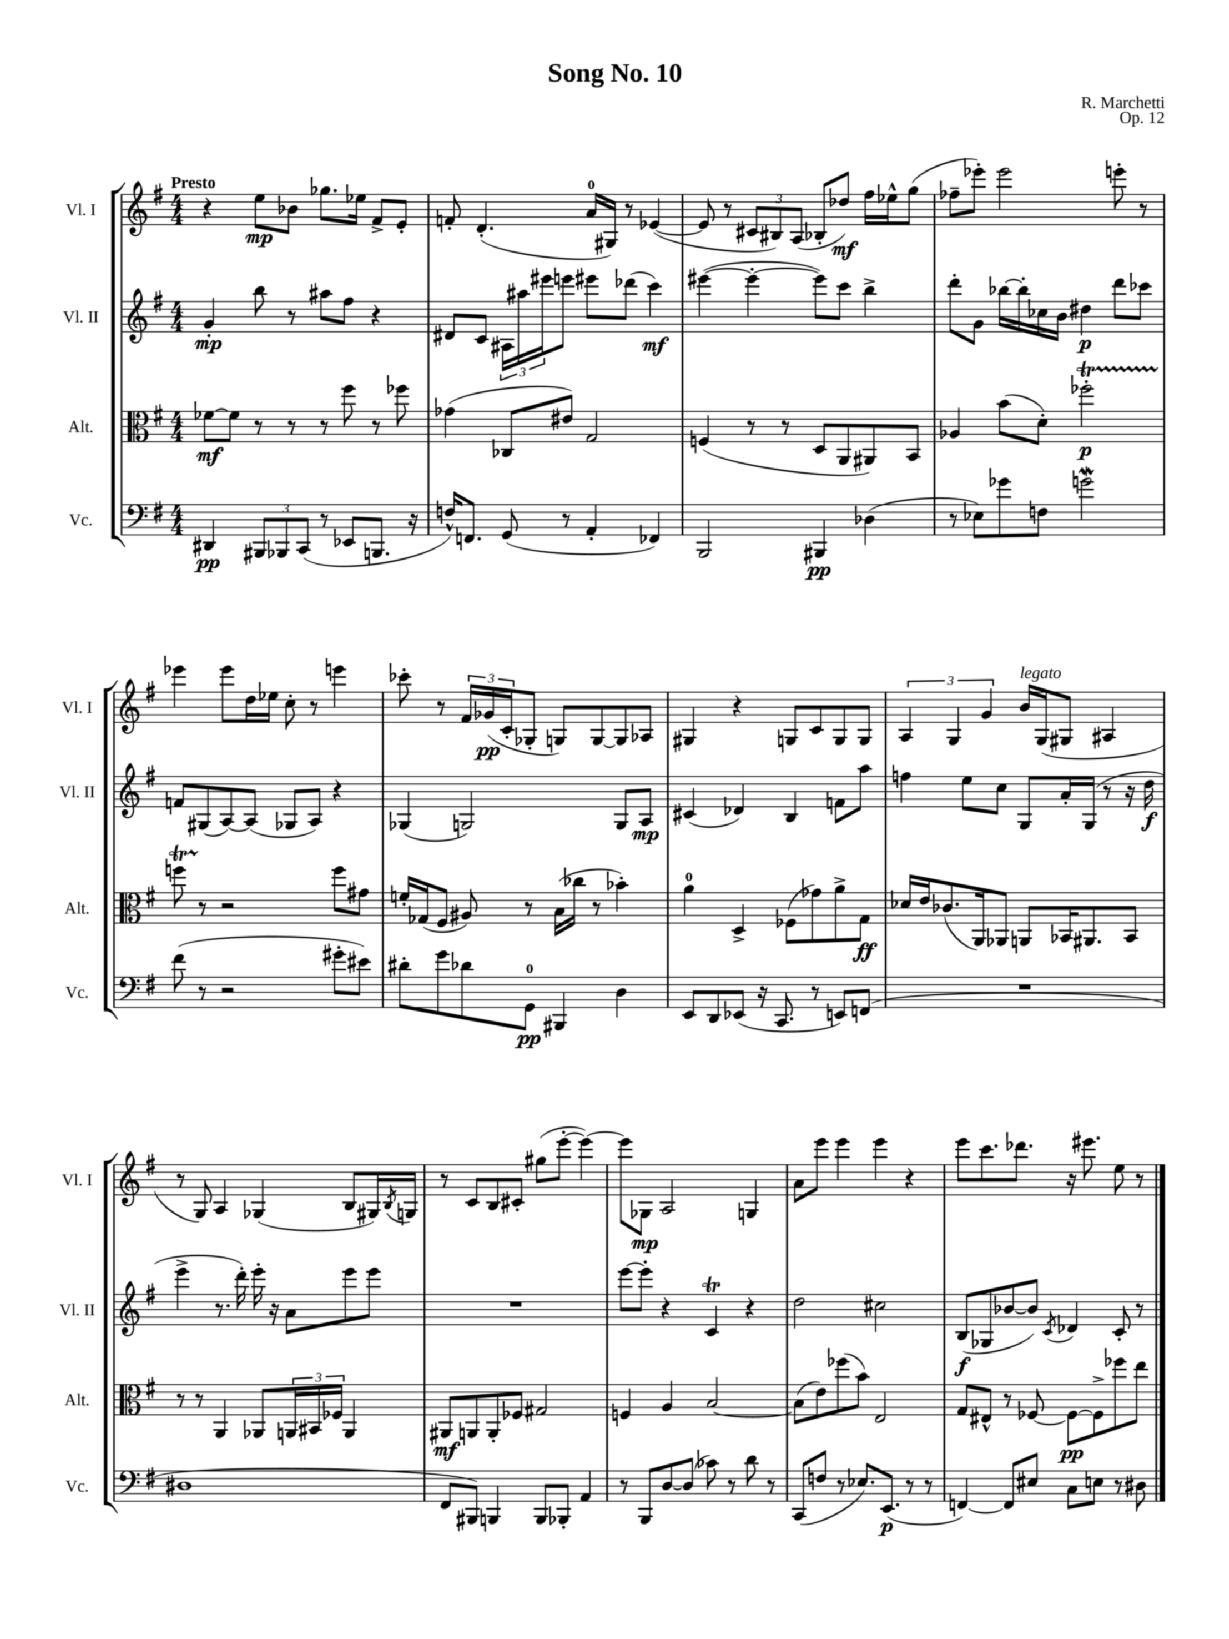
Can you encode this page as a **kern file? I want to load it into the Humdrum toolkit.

**kern	**dynam	**kern	**dynam	**kern	**dynam	**kern	**dynam
*part4	*part4	*part3	*part3	*part2	*part2	*part1	*part1
*staff4	*staff4	*staff3	*staff3	*staff2	*staff2	*staff1	*staff1
*I"Vc.	*	*I"Alt.	*	*I"Vl. II	*	*I"Vl. I	*
*I'Vc.	*	*I'Alt.	*	*I'Vl. II	*	*I'Vl. I	*
*clefF4	*	*clefC3	*	*clefG2	*	*clefG2	*
*k[f#]	*	*k[f#]	*	*k[f#]	*	*k[f#]	*
*M4/4	*	*M4/4	*	*M4/4	*	*M4/4	*
=1	=1	=1	=1	=1	=1	=1	=1
!	!	!	!	!	!	!LO:TX:a:B:t=Presto	!
4DD#X/	pp	[8f-X\L	mf	4g'/	mp	4r	.
.	.	8f-\J]	.	.	.	.	.
12BBB#X/L	.	8r	.	8bb\	.	8ee\L	mp
12BBB-X/	.	.	.	.	.	.	.
.	.	8r	.	8r	.	8b-X\J	.
(12CC/J	.	.	.	.	.	.	.
8r	.	8r	.	8aa#X\L	.	8.gg-X\L	.
8EE-X/L	.	8ff#\	.	8ff#\J	.	.	.
.	.	.	.	.	.	16ee-X\Jk	.
8.BBBn/J	.	8r	.	4r	.	8f#^/L	.
.	.	8ff-X\	.	.	.	8e'/J	.
16r	.	.	.	.	.	.	.
=2	=2	=2	=2	=2	=2	=2	=2
16Fn^^/KL)	.	(4g-X\	.	8d#X/L	.	8fn'/	.
8.FFn/J	.	.	.	.	.	.	.
.	.	.	.	8c/J	.	(4.d'/	.
(8GG/	.	8C-X/L	.	24A#X\LL	.	.	.
.	.	.	.	24aa#X\	.	.	.
.	.	.	.	24eee#X\J	.	.	.
8r	.	8e#X/J)	.	8eeen\J	.	.	.
4AA'/	.	2G/	.	8eee#X\L	.	16a/LL	.
.	.	.	.	.	.	16G#X/JJ)	.
.	.	.	.	(8ddd-X\J	.	8r	.
4FF-X/)	.	.	.	4ccc\)	mf	([4e-X/	.
=3	=3	=3	=3	=3	=3	=3	=3
2BBB/	.	(4Fn/	.	([4eee#X\	.	8e-/]	.
.	.	.	.	.	.	8r	.
.	.	8r	.	4eee#'\_	.	12c#X/L	.
.	.	.	.	.	.	12B#X/)	.
.	.	8r	.	.	.	.	.
.	.	.	.	.	.	(12A/J	.
4BBB#X/	pp	8D/L	.	8eee#\L])	.	8B-X'/L	.
.	.	8AA/	.	8ccc\J	.	8dd-X/J)	mf
(4D-X\	.	8AA#X/)	.	4bb^\	.	16ff#\LL	.
.	.	.	.	.	.	16ee-X^^\J	.
.	.	8BB/J	.	.	.	(8gg\J	.
=4	=4	=4	=4	=4	=4	=4	=4
8r	.	4A-X/	.	8ddd'\L	.	8ff-X~\L	.
8E-X\L)	.	.	.	8g\J	.	8eee-X'\J)	.
8g-X\	.	(8b\L	.	[16bb-X\LL	.	2eee-\	.
.	.	.	.	16bb-'\]	.	.	.
8Fn\J	.	8d'\J)	.	16cc-X\	.	.	.
.	.	.	.	16b\JJ	.	.	.
2gnw\	.	2ff-XT'\	p	4dd#X\	p	.	.
.	.	.	.	8ddd\L	.	8eeen'\	.
.	.	.	.	8ccc-X\J	.	8r	.
!!LO:LB:g=z
=5	=5	=5	=5	=5	=5	=5	=5
(8f#\	.	8ffnTTT\	.	8fn/L	.	4eee-X\	.
8r	.	8r	.	(8G#X/	.	.	.
2r	.	2r	.	[8A/)	.	8eee-\L	.
.	.	.	.	(8A/J]	.	16dd\L	.
.	.	.	.	.	.	16ee-X\JJ	.
.	.	.	.	8G-X/L	.	8cc'\	.
.	.	.	.	8A/J)	.	8r	.
8g#X'\L	.	8ff\L	.	4r	.	4eeen\	.
8e#X\J)	.	8g#X\J	.	.	.	.	.
=6	=6	=6	=6	=6	=6	=6	=6
8d#X'\L	.	16fn'/LL	.	(4G-X/	.	8ccc-X'\	.
.	.	(16G-X/J	.	.	.	.	.
8g\	.	8F#/J	.	.	.	8r	.
8d-X\	.	8A#X/)	.	2Gn/)	.	24f#/LL	.
.	.	.	.	.	.	(24g-X/	pp
.	.	.	.	.	.	24c'/J	.
8GG\J	pp	8r	.	.	.	8G-X'/J	.
4BBB#X/	.	(16B\LL	.	.	.	8Gn/L)	.
.	.	16cc-X\JJ	.	.	.	.	.
.	.	8r	.	.	.	[8G/	.
4D\	.	4b-X'\)	.	8G/L	.	8G/]	.
.	.	.	.	8A/J	mp	8A-X/J	.
=7	=7	=7	=7	=7	=7	=7	=7
8EE/L	.	4a\	.	(4c#X/	.	4G#X/	.
8DD/	.	.	.	.	.	.	.
(8EE-X/J	.	4D^/	.	4d-X/)	.	4r	.
16r	.	.	.	.	.	.	.
8.CC/	.	.	.	.	.	.	.
.	.	(8F-X\L	.	4B/	.	8Gn/L	.
8r	.	8g-X\)	.	.	.	8c/	.
8EEn/L)	.	8a^\	.	8fn\L	.	8G/	.
(8FFn/J	.	8G\J	ff	8aa\J	.	8G/J	.
=8	=8	=8	=8	=8	=8	=8	=8
1r	.	16d-X/LL	.	4ffn\	.	6A/	.
.	.	16e/J	.	.	.	.	.
.	.	(8.c-X/	.	.	.	.	.
.	.	.	.	.	.	6G/	.
.	.	.	.	8ee\L	.	.	.
.	.	16AA/k)	.	.	.	.	.
.	.	.	.	.	.	6g/	.
.	.	8AA-X/J	.	8cc\J	.	.	.
!	!	!	!	!	!	!LO:TX:a:i:t=legato	!
.	.	8AAn/L	.	8G/L	.	16b/LL	.
.	.	.	.	.	.	(16G/J	.
.	.	16BB-X/K	.	16a'/L	.	8G#X/J	.
.	.	8.AA#X/	.	(16G/JJ	.	.	.
.	.	.	.	8r	.	4A#X/	.
.	.	8BB-/J	.	16r	.	.	.
.	.	.	.	16dd\	f	.	.
!!LO:LB:g=z
=9	=9	=9	=9	=9	=9	=9	=9
1D#X	.	8r	.	4eee^\	.	8r	.
.	.	8r	.	.	.	8G/)	.
.	.	4AA/	.	8.r	.	4A/	.
.	.	.	.	16ddd'\)	.	.	.
.	.	8AA-X/L	.	16eee'\	.	(4G-X/	.
.	.	.	.	16r	.	.	.
.	.	24AAn/L	.	8a\L	.	.	.
.	.	24BB#X/	.	.	.	.	.
.	.	24F-X/JJ	.	.	.	.	.
.	.	4AA/	.	8eee\	.	8B/L	.
.	.	.	.	8eee\J	.	16G#X/L)	.
.	.	.	.	.	.	8qB/	.
.	.	.	.	.	.	16Gn/JJ	.
=10	=10	=10	=10	=10	=10	=10	=10
8FF#/L	.	8AA#X/L	mf	1r	.	8r	.
8BBB#X/J)	.	8AAn/	.	.	.	8c/L	.
4BBBn/	.	8AA'/	.	.	.	8B/	.
.	.	8F-X/J	.	.	.	8c#X'/J	.
8BBB/L	.	2G#X/	.	.	.	(8gg#X\L	.
8BBB-X'/J	.	.	.	.	.	[8eee'\J	.
4AA/	.	.	.	.	.	4eee\_)	.
=11	=11	=11	=11	=11	=11	=11	=11
8r	.	4Fn/	.	[8eee\L	.	8eee\L]	.
8BBB/L	.	.	.	8eee'\J]	.	8G-X\J	mp
[8D/	.	4A/	.	4r	.	2A/	.
(8D/J]	.	.	.	.	.	.	.
8c-X\)	.	[2B/	.	4cT/	.	.	.
8r	.	.	.	.	.	.	.
8d\	.	.	.	4r	.	4Gn/	.
8r	.	.	.	.	.	.	.
=12	=12	=12	=12	=12	=12	=12	=12
(8CC/L	.	(8B\L]	.	2dd\	.	8a\L	.
8Fn/J	.	8e\)	.	.	.	8eee\J	.
8r	.	(8ff-X\	.	.	.	4eee\	.
8.E-X/L)	.	8b\J)	.	.	.	.	.
.	.	2E/	.	2cc#X\	.	4eee\	.
(8.EE/J	p	.	.	.	.	.	.
8r	.	.	.	.	.	4r	.
8r	.	.	.	.	.	.	.
=13	=13	=13	=13	=13	=13	=13	=13
[4FFn/)	.	8G/L	.	(8B/L	f	8eee\L	.
.	.	8E#X^^/J	.	8G-X/	.	8.ccc\	.
8FF/L]	.	8r	.	[8b-X/	.	.	.
.	.	.	.	.	.	8.ddd-X\J	.
8E#X/J	.	[8F-X/	.	8b-/J])	.	.	.
.	.	.	.	8qc/	.	.	.
8C\L	.	8F-\L_	pp	4d-X/	.	16r	.
.	.	.	.	.	.	8.eee#X\	.
8En\J	.	8F-^\]	.	.	.	.	.
8r	.	8ff-X\	.	8c'/	.	8ee\	.
8D#X\	.	8ee\J	.	8r	.	8r	.
==	==	==	==	==	==	==	==
*-	*-	*-	*-	*-	*-	*-	*-
